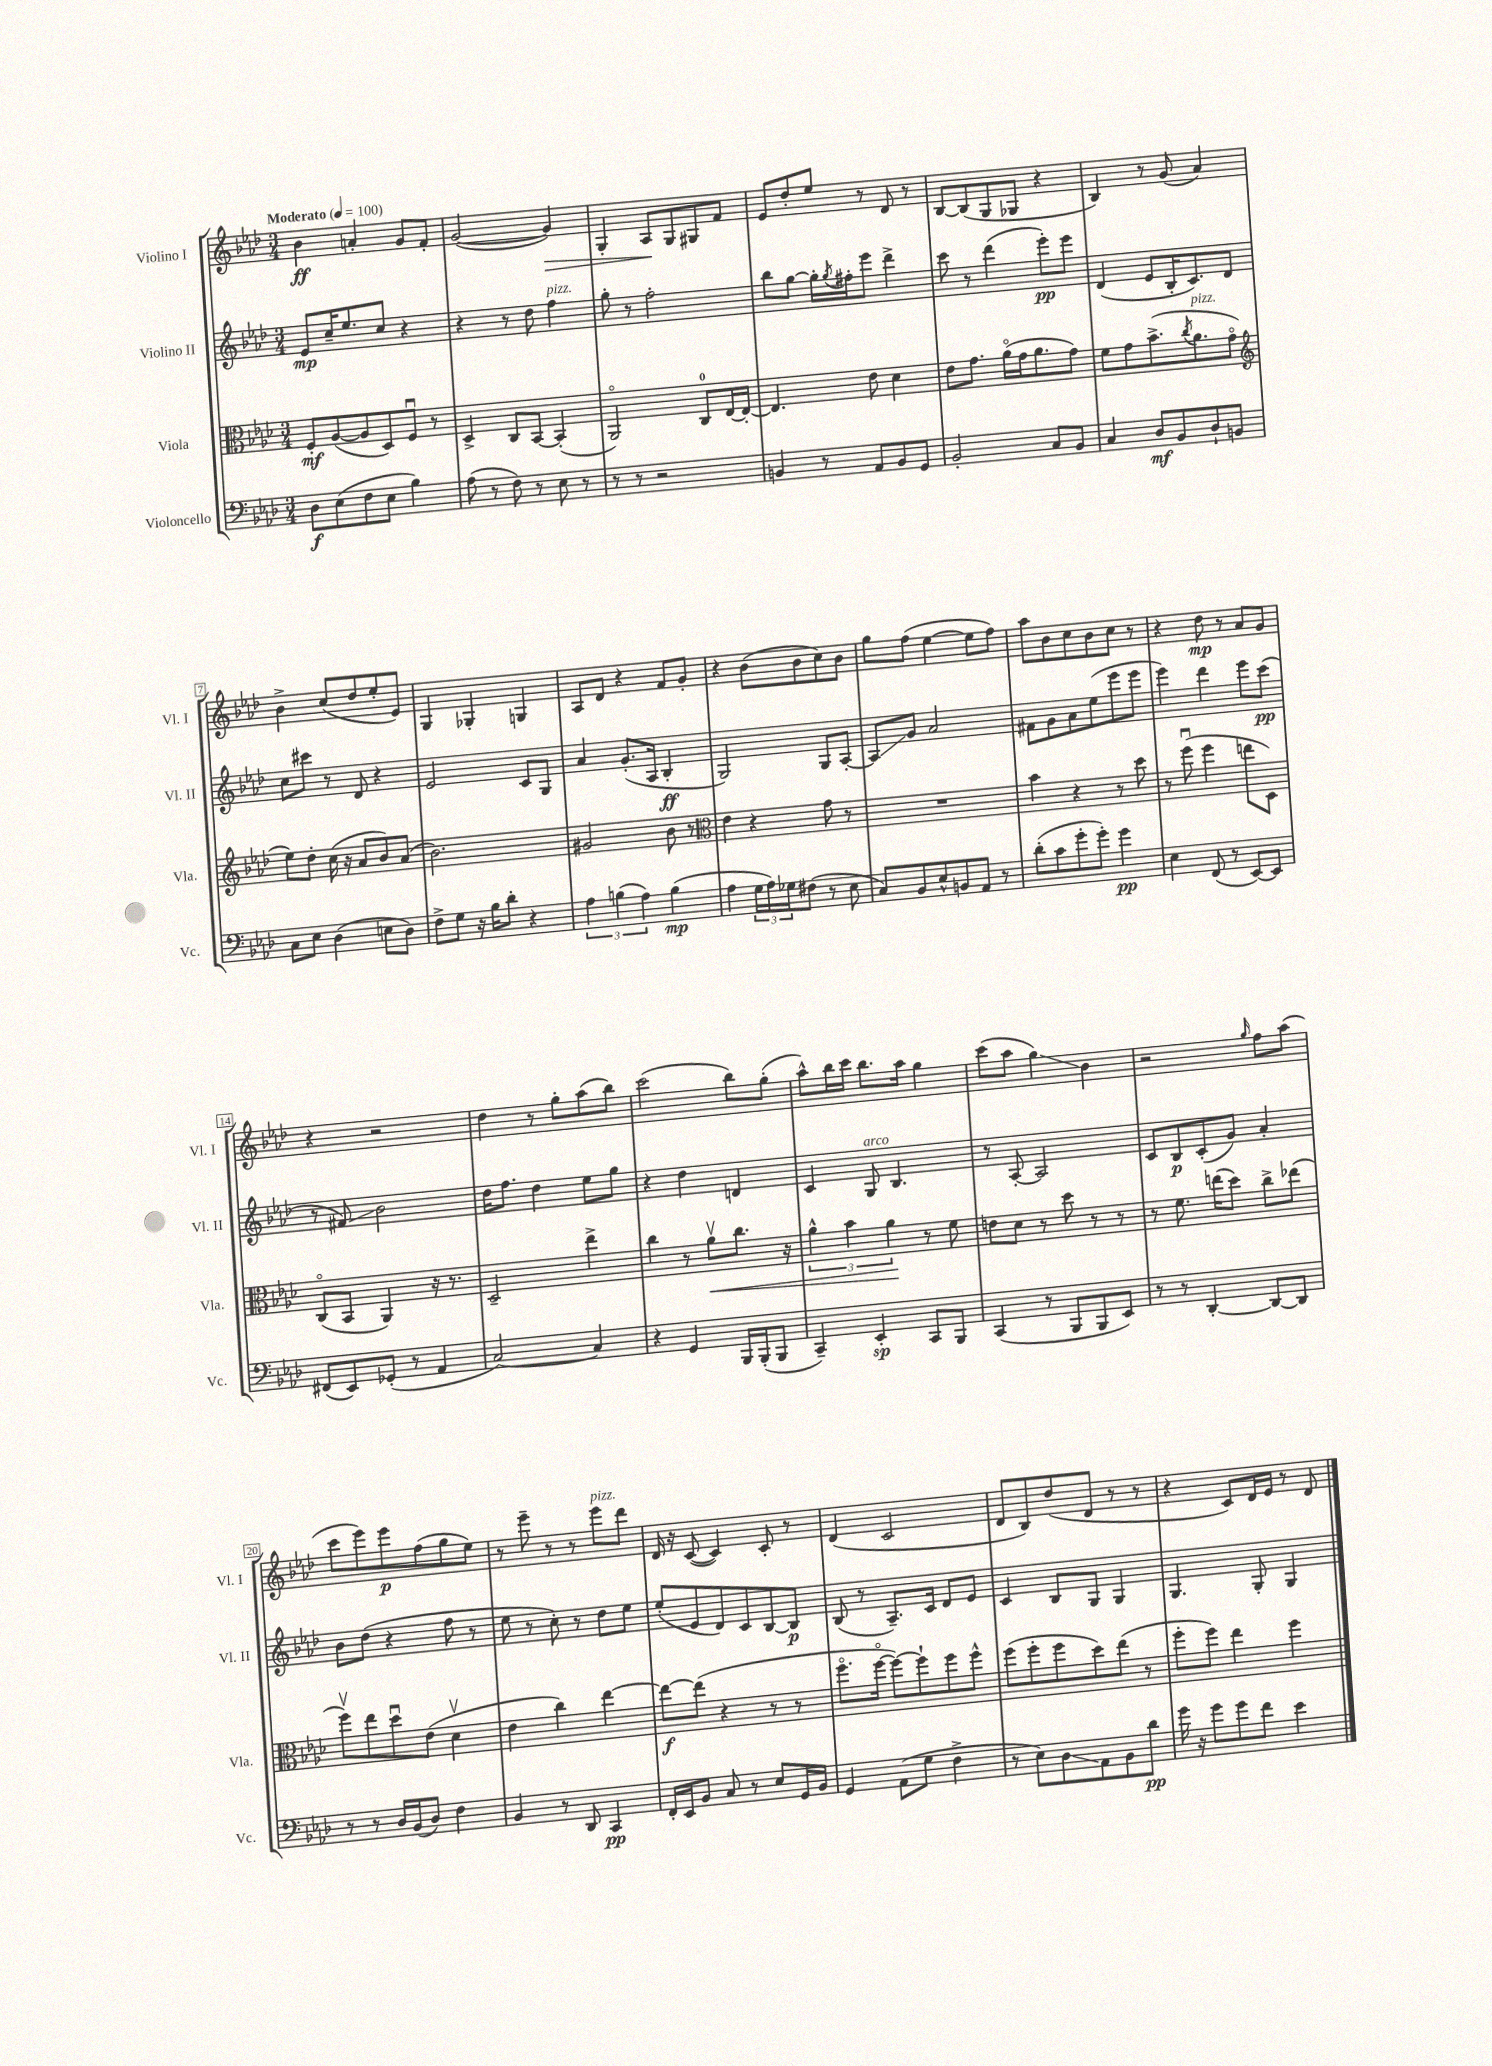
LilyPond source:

<<
\new StaffGroup <<
\new Staff = "s0" \with { instrumentName = "Violino I" shortInstrumentName = "Vl. I" } {
    \clef treble \key aes \major \numericTimeSignature \time 3/4 \tempo "Moderato" 4 = 100
    bes'4\ff a'4-. g'8 f'8-. |
    g'2~( g'4\>) |
    g4-. aes8\! g8 gis8 f'8 |
    ees'8 des''8-. ees''8 r8 des'8 r8 |
    bes8~ bes8( g8 ges8 r4 |
    bes4) r8 g'8( aes'4) |
    bes'4-> c''8( des''8 ees''8-. ees'8) |
    g4 ges4-. g4 |
    aes8 des'8 r4 f'8 g'8-. |
    r4 bes'8( bes'8 c''8) bes'8 |
    g''8 f''8( ees''4~ ees''8 f''8) |
    aes''8 bes'8 c''8 bes'8 c''8 r8 |
    r4 des''8\mp r8 aes'8 g'8 |
    r4 r2 |
    des''4 r8 g''8-. aes''8( bes''8) |
    c'''2( bes''8) g''8-.( |
    aes''8-^) bes''16 c'''16 bes''8. aes''16 g''4 |
    c'''8( aes''8 g''4\glissando) bes'4 |
    r2 \grace { g''16 } f''8 aes''8( |
    c'''8 ees'''8) ees'''8\p f''8( g''8 ees''8) |
    r8 ees'''8-- r8 r8 ees'''8^\markup { \italic "pizz." } des'''8 |
    des'16 r16 c'8~( c'4) c'8-. r8 |
    des'4( c'2 |
    des'8 bes8) des''8( des'8 r8 r8 |
    r4 c'8) des'16 ees'16 r8 des'8 \bar "|." |
}
\new Staff = "s1" \with { instrumentName = "Violino II" shortInstrumentName = "Vl. II" } {
    \clef treble \key aes \major \numericTimeSignature \time 3/4
    ees'8\mp c''16-- ees''8. c''8 r4 |
    r4 r8 des''8 f''4^\markup { \italic "pizz." } |
    g''8-. r8 f''2-. |
    bes''8 g''8~ g''16-. \acciaccatura { g''8 } fis''16-. ees'''8 des'''4-> |
    c'''8 r8 des'''4( ees'''8-.\pp) ees'''8 |
    des'4( ees'8 bes16-. c'8.) des'8 |
    c''8 cis'''8 r8 des'8 r4 |
    ees'2 c'8 g8 |
    aes'4 g'8.-.( aes16 bes4-.\ff |
    g2) g8 aes8~-. |
    aes8\glissando g'8 aes'2 |
    fis'8 g'8 aes'8 ees''8( ees'''8 ees'''8 |
    ees'''4) des'''4 ees'''8 c'''8\pp( |
    r8 fis'8\glissando) bes'2 |
    des''16 f''8. des''4 ees''8 g''8 |
    r4 des''4 d'4 |
    c'4 g8^\markup { \italic "arco" } bes4. |
    r8 aes8~-. aes2 |
    c'8 bes8\p c'8-.( g'8) aes'4-. |
    bes'8 des''8( r4 f''8 r8 |
    ees''8 r8 c''8-.) r8 des''8 ees''8 |
    ees''8-.( ees'8 des'8) c'8 bes8~ bes8\p |
    bes8( r8 aes8.--) c'16 des'8 ees'8 |
    c'4 bes8 g8 g4 |
    g4. g8-. g4 \bar "|." |
}
\new Staff = "s2" \with { instrumentName = "Viola" shortInstrumentName = "Vla." } {
    \clef alto \key aes \major \numericTimeSignature \time 3/4
    f8-.\mf aes8~( aes8 des8) f8\downbow r8 |
    des4-> c8 bes,8~ bes,4-.( |
    aes,2\flageolet) c8-0 ees16~ ees16~-. |
    ees4. ees'8 des'4 |
    ees'8 g'8. aes'16\flageolet( g'16 aes'8. g'8) |
    f'8 g'8 bes'8.->( \acciaccatura { c''8 } aes'8.^\markup { \italic "pizz." } g'8\flageolet |
    \clef treble ees''8) des''8-. c''16( r16 aes'8 bes'8) aes'8( |
    bes'2.) |
    gis'2 bes'8 r8 |
    \clef alto ees'4 r4 g'8 r8 |
    R2. |
    bes'4 r4 r8 des''8 |
    r8 f''8\downbow( f''4 e''8 des8) |
    c8\flageolet( bes,8 aes,4) r16 r8. |
    des2-- ees''4-> |
    c''4 r8 aes'8\upbow\< c''8. r16 |
    \tuplet 3/2 { aes'4-^ bes'4 aes'4\! } r8 f'8 |
    e'8 des'8 r8 des''8 r8 r8 |
    r8 f'8. e''16( des''8) c''8-> ees''8( |
    f''8\upbow) ees''8 des''8\downbow ees'8( des'4\upbow |
    ees'4 c''4) ees''4~ |
    ees''8~\f ees''8( r4 r8 r8 |
    f''8.\flageolet f''16~\flageolet f''8~) f''8-! f''8 f''8-^ |
    f''8( f''8-. f''8 des''8) ees''8( r8 |
    f''8-. f''8) ees''4 f''4 \bar "|." |
}
\new Staff = "s3" \with { instrumentName = "Violoncello" shortInstrumentName = "Vc." } {
    \clef bass \key aes \major \numericTimeSignature \time 3/4
    des8\f ees8( f8 ees8 bes4) |
    aes8( r8 f8) r8 ees8 r8 |
    r8 r8 r2 |
    b,4 r8 aes,8 b,8 g,8 |
    bes,2-. c8 bes,8 |
    c4 des8\mf bes,8 des8-! b,8 |
    c8 ees8 des4( e8 des8) |
    f8-> g8 r16 bes16 des'8-. r4 |
    \tuplet 3/2 { aes4 b4( aes4) } b4\mp( |
    aes4 \tuplet 3/2 { g16 aes16) ges16 } fis8( r8 ees8 |
    c8) bes,8 ees8-^ b,8 aes,8 r8 |
    des'8-.( c'8 g'8-. g'8-.) g'4\pp |
    ees4 f,8( r8 ees,8~) ees,8 |
    fis,8( ees,8) ges,8-.( r8 aes,4 |
    c2~) c4 |
    r4 g,4 bes,,16 bes,,16-.( bes,,8 |
    c,4--) ees,4-.\sp c,8 bes,,8 |
    c,4( r8 bes,,8 bes,,8 ees,8) |
    r8 r8 des,4~-. des,8~ des,8 |
    r8 r8 des16 bes,16( des8) f4 |
    bes,4 r8 des,8 c,4\pp |
    f,16-. ees,16 bes,8 c8 r8 ees8 g,16 bes,16 |
    g,4 aes,8( g8 f4-> |
    r8 ees8) des8\glissando aes,8 bes,8 des'8\pp |
    g'16 r16 g'8 g'8 f'8 ees'4 \bar "|." |
}
>>
>>
\layout { \context { \Score \override BarNumber.stencil = #(make-stencil-boxer 0.1 0.3 ly:text-interface::print) } }
